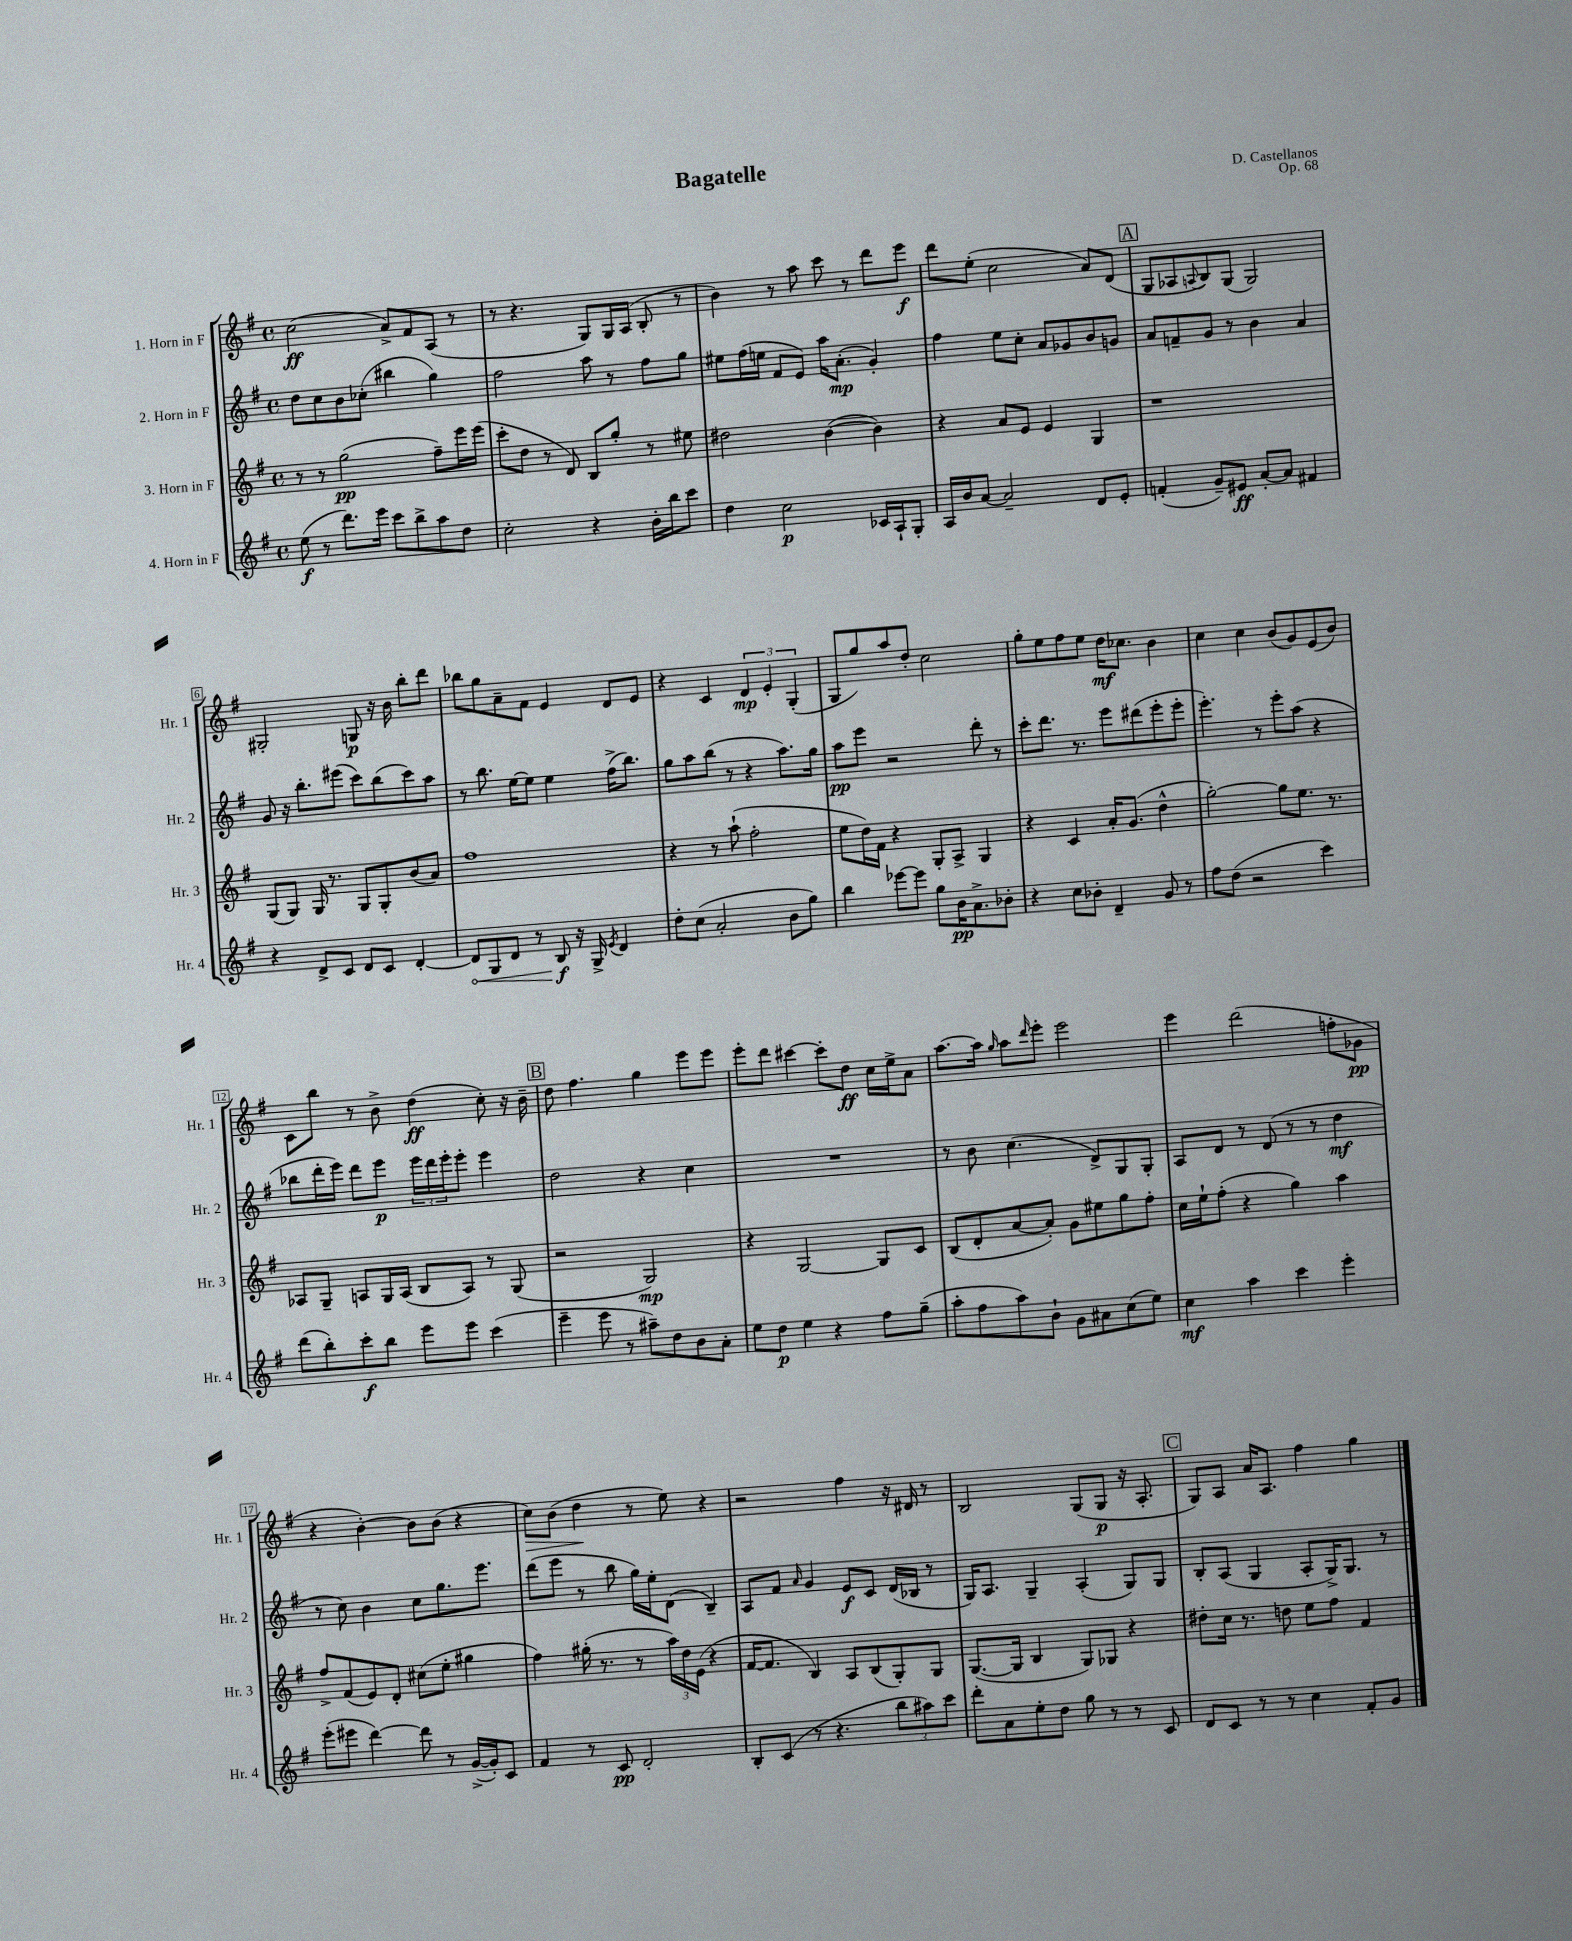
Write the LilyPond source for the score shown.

\header { title = "Bagatelle" composer = "D. Castellanos" opus = "Op. 68" }
<<
\new StaffGroup <<
\new Staff = "s0" \with { instrumentName = "1. Horn in F" shortInstrumentName = "Hr. 1" } {
    \clef treble \key g \major \defaultTimeSignature \time 4/4
    c''2\ff( a'8->) fis'8 a8( r8 |
    r8 r4. g8) g16 a16( b8-. r8 |
    b'4) r8 a''8 c'''8 r8 d'''8 e'''8\f |
    d'''8 e''8-.( c''2 a'8) d'8( |
    \mark \markup { \box "A" } g8 aes8 \appoggiatura { a8 } b8) g8( g2) |
    gis2-. g8\p r16 b'16 b''8-. d'''8 |
    bes''8 g''8 a'8-- fis'8 e'4 d'8 e'8 |
    r4 c'4 \tuplet 3/2 { d'4\mp e'4-. g4-.( } |
    g8 g''8) a''8 d''8-. c''2 |
    g''8-. e''8 fis''8 e''8 d''16\mf ces''8. b'4 |
    c''4 c''4 b'8( g'8) e'8( b'8) |
    c'8 b''8 r8 b'8-> d''4\ff( c''8-.) r16 b'16-- |
    \mark \markup { \box "B" } d''8 fis''4. g''4 e'''8 e'''8 |
    e'''8-. d'''8 cis'''4~ cis'''8-. d''8\ff c''16 e''16-> a'8 |
    a''8.~ a''16 \grace { g''16 } a''8 \grace { d'''16 } e'''8-. e'''2 |
    e'''4 d'''2( f''8-. ges'8\pp |
    r4 b'4~-.) b'8 b'8( r4 |
    c''8\>) b'8( d''4\! r8 e''8) r4 |
    r2 fis''4 r16 dis'16 r8 |
    b2 g8( g8\p r16 a8.-. |
    \mark \markup { \box "C" } g8) a8 a'16 a8. fis''4 g''4 \bar "|." |
}
\new Staff = "s1" \with { instrumentName = "2. Horn in F" shortInstrumentName = "Hr. 2" } {
    \clef treble \key g \major \defaultTimeSignature \time 4/4
    d''8 c''8 b'8 ces''8-.( bis''4 g''4) |
    fis''2 a''8 r8 fis''8 g''8 |
    eis''8 fis''16( e''16 fis'8 e'8) a''16 a'8.-.\mp( g'4-.) |
    fis''4 e''8 c''8-. a'8 ges'8 b'8 g'8 |
    \mark \markup { \box "A" } a'8 f'8-- g'8 r8 b'4 a'4 |
    g'8 r16 b''8.-. eis'''8( c'''8) b''8( c'''8) a''8 |
    r8 b''8. e''16~ e''8 e''4 fis''16->( b''8.) |
    g''8 a''8 b''8( r8 r4 a''8.) g''16 |
    a''8\pp e'''8 r2 d'''8-. r8 |
    c'''8-. d'''8. r8. e'''8 dis'''8( e'''8-. e'''8-. |
    e'''4.-.) r8 e'''8-. a''8( r4 |
    bes''8 d'''16-. e'''16) d'''8 e'''8\p \tuplet 3/2 { e'''16 d'''16 e'''16-. } e'''8-. e'''4 |
    \mark \markup { \box "B" } d''2 r4 c''4 |
    R1 |
    r8 b'8 c''4.( d'8->) g8 g8-. |
    a8 d'8 r8 d'8( r8 r8 d''4\mf |
    r8 c''8) b'4 c''8 g''8. e'''8. |
    d'''8( e'''8 r8 b''8 g''16) e''16-. d'8( b4--) |
    a8 fis'8 \grace { a'16 } g'4 e'8\f c'8 d'16( bes16 r8 |
    g16) a8. g4-- a4-.( g8) g8 |
    \mark \markup { \box "C" } b8-. a8( g4 a8-. g16->) g8. r8 \bar "|." |
}
\new Staff = "s2" \with { instrumentName = "3. Horn in F" shortInstrumentName = "Hr. 3" } {
    \clef treble \key g \major \defaultTimeSignature \time 4/4
    r8 r8 g''2\pp( fis''8--) e'''16 e'''16( |
    c'''8-. d''8 r8 d'8) b8 g''8-. r8 eis''8 |
    dis''2 b'4~( b'4) |
    r4 a'8 e'8 e'4 g4 |
    \mark \markup { \box "A" } r1 |
    g8( g8) g16 r8. g8 g8-. b'8( a'8) |
    fis''1 |
    r4 r8 a''8-!( fis''2-. |
    e''8 d''16) fis'16 r4 g8-. a8-> g4 |
    r4 c'4 a'16-. g'8.( d''4-^ |
    g''2~-.) g''8 e''8. r8. |
    aes8 g8-- a8 g16 a16( b8 a8) r8 g8( |
    \mark \markup { \box "B" } r2 g2\mp) |
    r4 g2~ g8 c'8 |
    b8( d'8-. a'8~ a'8-.) g'8 eis''8 g''8 fis''8-. |
    c''16 e''16-! fis''8-.( r4 g''4) a''4 |
    fis''8-> fis'8( e'8) d'8-. cis''8( e''8-. gis''4 |
    fis''4) gis''16-.( r8. r8 \tuplet 3/2 { a''16) d''16 e'16( } r4 |
    fis'16~ fis'8. b4) a8 b8( g8-.) g8 |
    g8.~( g16 b4 g8) ges8 r4 |
    \mark \markup { \box "C" } dis''8-. c''16 r8. d''8 e''8 fis''8 fis'4 \bar "|." |
}
\new Staff = "s3" \with { instrumentName = "4. Horn in F" shortInstrumentName = "Hr. 4" } {
    \clef treble \key g \major \defaultTimeSignature \time 4/4
    e''8\f( r8 d'''8.) e'''16 c'''8 b''8-> a''8 d''8 |
    c''2-. r4 b'16-. b''16 c'''8 |
    d''4 c''2\p ces'16 a16-! g8-. |
    a16 b'16 a'8~ a'2-- d'8 e'8-. |
    \mark \markup { \box "A" } f'4-.( g'8--) eis'8\ff a'8~-. a'8 fis'4 |
    r4 d'8-> c'8 d'8 c'8 d'4~-. |
    \once \override Hairpin.circled-tip = ##t d'8\< g8 d'8 r8 b8\f\! r16 g16-> \acciaccatura { e'8 } d'4 |
    d''8-. c''8( a'2-. b'8 g''8) |
    b''4 ees'''8~ ees'''8 g''8 b'16\pp a'8.-> bes'8-. |
    r4 c''8 bes'8-. d'4-- g'8 r8 |
    fis''8 d''8( r2 c'''4) |
    d'''8( b''8-.) c'''8-.\f b''8 e'''8 e'''8 c'''4( |
    \mark \markup { \box "B" } e'''4-- e'''8 r8 ais''8--) d''8 b'8 a'8-. |
    e''8 d''8\p e''4 r4 fis''8 g''8--( |
    a''8-. fis''8 a''8) b'8-! g'8 ais'8 c''8( e''8) |
    c''4\mf a''4 c'''4 e'''4-. |
    e'''8-.( eis'''8 d'''4~) d'''8 r8 g'16~->( g'16-.) c'8 |
    fis'4 r8 c'8\pp d'2-. |
    b8-. c'8( r8 r4. \tuplet 3/2 { b''8 ais''8) c'''8 } |
    d'''8-. a'8 e''8-. d''8 g''8 r8 r8 c'8 |
    \mark \markup { \box "C" } d'8 c'8 r8 r8 c''4 fis'8-. g'8 \bar "|." |
}
>>
>>
\layout { \context { \Score \override BarNumber.stencil = #(make-stencil-boxer 0.1 0.3 ly:text-interface::print) } }
